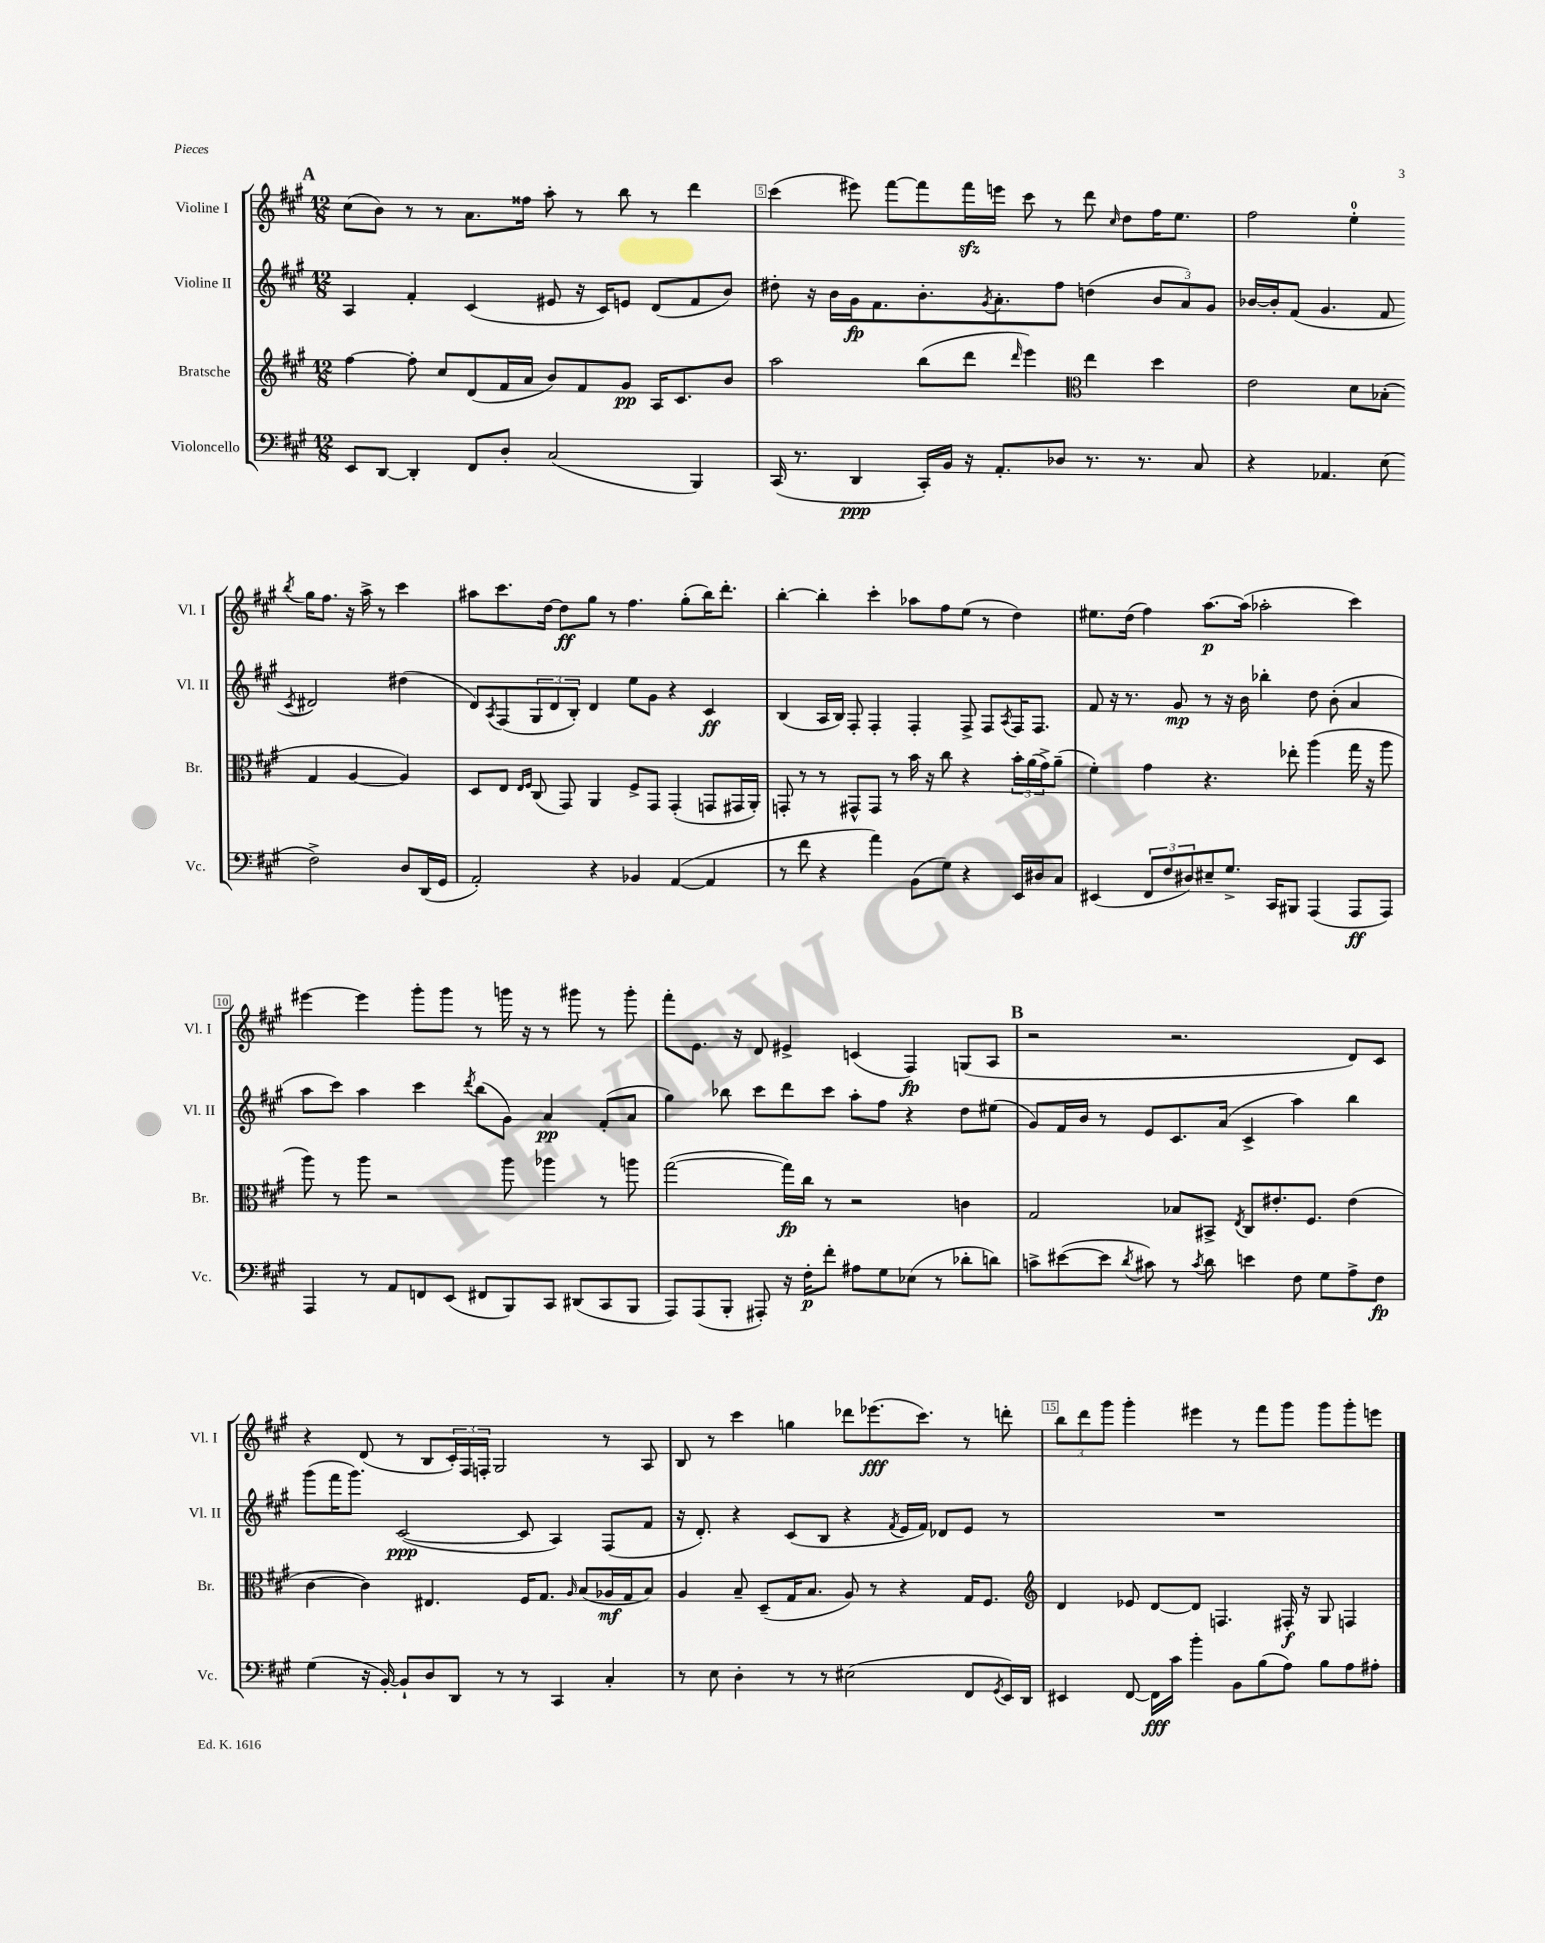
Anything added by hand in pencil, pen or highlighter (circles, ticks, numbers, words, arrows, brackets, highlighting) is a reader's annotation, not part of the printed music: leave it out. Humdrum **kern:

**kern	**dynam	**kern	**dynam	**kern	**dynam	**kern	**dynam
*part4	*part4	*part3	*part3	*part2	*part2	*part1	*part1
*staff4	*staff4	*staff3	*staff3	*staff2	*staff2	*staff1	*staff1
*I"Violoncello	*	*I"Bratsche	*	*I"Violine II	*	*I"Violine I	*
*I'Vc.	*	*I'Br.	*	*I'Vl. II	*	*I'Vl. I	*
*clefF4	*	*clefG2	*	*clefG2	*	*clefG2	*
*k[f#c#g#]	*	*k[f#c#g#]	*	*k[f#c#g#]	*	*k[f#c#g#]	*
*M12/8	*	*M12/8	*	*M12/8	*	*M12/8	*
!!LO:REH:place=s1:t=A
=4	=4	=4	=4	=4	=4	=4	=4
8EE/L	.	[4ff#\	.	4A/	.	(8cc#\L	.
[8DD/J	.	.	.	.	.	8b\J)	.
4DD'/]	.	8ff#'\]	.	4f#'/	.	8r	.
.	.	8cc#/L	.	.	.	8r	.
8FF#/L	.	(8d/	.	(4c#/	.	8.a\L	.
8D'/J	.	16f#/L	.	.	.	.	.
.	.	16a/JJ	.	.	.	16ff##X\Jk	.
(2C#/	.	8b/L)	.	8e#X/	.	8aa'\	.
.	.	8f#/	.	16r	.	8r	.
.	.	.	.	16c#/KL)	.	.	.
.	.	8g#/J	pp	8en/J	.	8bb\	.
.	.	16A/KL	.	(8d/L	.	8r	.
.	.	8.c#/	.	.	.	.	.
4BBB/)	.	.	.	8f#/	.	4ddd\	.
.	.	8b/J	.	8b/J)	.	.	.
=5	=5	=5	=5	=5	=5	=5	=5
(16CC#/	.	2aa\	.	8dd#X'\	.	(4ccc#\	.
8.r	.	.	.	.	.	.	.
.	.	.	.	16r	.	.	.
.	.	.	.	16b\LL	.	.	.
4DD/	ppp	.	.	16g#\J	fp	8eee#X\)	.
.	.	.	.	8.f#\	.	.	.
.	.	.	.	.	.	[8fff#\L	.
16CC#'/LL)	.	(8bb\L	.	8.b'\	.	8fff#\]	.
16BB/JJ	.	.	.	.	.	.	.
16r	.	8ddd\J	.	.	.	16fff#zz\L	.
.	.	.	.	8qg#/	.	.	.
8.AA'/L	.	.	.	8.a'\	.	16eeen\JJ	.
.	.	16qqddd/	.	.	.	.	.
.	.	4eee\)	.	.	.	8ccc#\	.
8D-X/J	.	.	.	8ff#\J	.	8r	.
*	*	*clefC3	*	*	*	*	*
8.r	.	4ee\	.	(4ddn\	.	8ddd\	.
.	.	.	.	.	.	16qqcc#/	.
.	.	.	.	.	.	8dd\L	.
8.r	.	.	.	.	.	.	.
.	.	4dd\	.	12b/L	.	16ff#\K	.
.	.	.	.	.	.	8.ee\J	.
.	.	.	.	12a/)	.	.	.
8C#/	.	.	.	.	.	.	.
.	.	.	.	12g#/J	.	.	.
=6	=6	=6	=6	=6	=6	=6	=6
4r	.	2e\	.	[16b-X/LL	.	2ff#\	.
.	.	.	.	16b-'/J]	.	.	.
.	.	.	.	(8f#/J	.	.	.
4.AA-X/	.	.	.	4.g#/	.	.	.
.	.	8d\L	.	.	.	4ee'\	.
(8E\	.	(8B-X'\J	.	8f#/	.	.	.
.	.	.	.	8qc#/	.	8qbb/	.
2F#^\)	.	4G#/	.	2d#X/)	.	16gg#\KL	.
.	.	.	.	.	.	8.ff#\J	.
.	.	[4A/	.	.	.	16r	.
.	.	.	.	.	.	16aa^\	.
.	.	.	.	.	.	8r	.
8D/L	.	4A/])	.	(4dd#X\	.	4ccc#\	.
(16DD/L	.	.	.	.	.	.	.
16GG#/JJ	.	.	.	.	.	.	.
!!LO:LB:g=z
=7	=7	=7	=7	=7	=7	=7	=7
2AA'/)	.	8D/L	.	8d/L)	.	8aa#X\L	.
.	.	.	.	8qA/	.	.	.
.	.	8E/J	.	(8F#/	.	8.ccc#\	.
.	.	16qqE/LL	.	.	.	.	.
.	.	16qqF#/JJ	.	.	.	.	.
.	.	(8C#/	.	12G#/	.	.	.
.	.	.	.	.	.	[16dd\Jk	.
.	.	.	.	12d/	.	.	.
.	.	8GG#/)	.	.	.	8dd\L]	ff
.	.	.	.	12B'/J)	.	.	.
4r	.	4AA/	.	4d/	.	8gg#\J	.
.	.	.	.	.	.	8r	.
4BB-X/	.	8F#^/L	.	8ee\L	.	4.ff#\	.
.	.	8GG#/J	.	8g#\J	.	.	.
([4AA/	.	(4GG#'/	.	4r	.	.	.
.	.	.	.	.	.	(8gg#'\L	.
4AA/]	.	8GGn/L	.	4c#/	ff	16bb\K)	.
.	.	.	.	.	.	8.ddd'\J	.
.	.	16GG#X/L	.	.	.	.	.
.	.	16AA'/JJ)	.	.	.	.	.
=8	=8	=8	=8	=8	=8	=8	=8
8r	.	8GGn'/	.	(4B/	.	[4bb'\	.
8f#\	.	8r	.	.	.	.	.
4r	.	8r	.	16A/LL	.	4bb'\]	.
.	.	.	.	16B/JJ)	.	.	.
.	.	8GG#X^^/L	.	8F#'/	.	.	.
4a\)	.	8GG#/J	.	4F#'/	.	4ccc#'\	.
.	.	8r	.	.	.	.	.
(8BB\L	.	16b\	.	4F#'/	.	8aa-X\L	.
.	.	16r	.	.	.	.	.
8G#\J)	.	8cc#\	.	.	.	8ff#\	.
4r	.	4r	.	8F#^/	.	(8ee\J	.
.	.	.	.	8F#/L	.	8r	.
.	.	.	.	8qA/	.	.	.
16EE/LL	.	24b'\LL	.	16F#/K	.	4dd\)	.
.	.	(24a\	.	.	.	.	.
16D#X/J	.	.	.	8.F#/J	.	.	.
.	.	24g#^\J)	.	.	.	.	.
8C#/J	.	(8a~\J	.	.	.	.	.
=9	=9	=9	=9	=9	=9	=9	=9
(4EE#X/	.	4f#'\)	.	8f#/	.	8.ee#X\L	.
.	.	.	.	16r	.	.	.
.	.	.	.	8.r	.	(16dd\Jk	.
12FF#/L	.	4g#\	.	.	.	4ff#\)	.
12F#/	.	.	.	.	.	.	.
.	.	.	.	8g#/	mp	.	.
12D#X/)	.	.	.	.	.	.	.
8E#X~/	.	4.r	.	8r	.	[8.aa\L	p
8.G#^/J	.	.	.	16r	.	.	.
.	.	.	.	16b\	.	(16aa\Jk]	.
.	.	.	.	4bb-X'\	.	2aa-X'\	.
16CC#/KL	.	.	.	.	.	.	.
8BBB#X/J	.	8ee-X'\	.	.	.	.	.
(4AAA/	.	(4aa\	.	8dd\	.	.	.
.	.	.	.	(8b'\	.	.	.
8AAA/L	ff	16gg#\	.	4a/	.	4ccc#\)	.
.	.	16r	.	.	.	.	.
8AAA/J)	.	8aa\	.	.	.	.	.
!!LO:LB:g=z
=10	=10	=10	=10	=10	=10	=10	=10
4AAA/	.	8aa\)	.	8aa\L	.	[4eee#X\	.
.	.	8r	.	8ccc#\J)	.	.	.
8r	.	8aa\	.	4aa\	.	4eee#\]	.
8AA/L	.	2r	.	.	.	.	.
8FFn/	.	.	.	4ccc#\	.	8ggg#'\L	.
(8EE/J	.	.	.	.	.	8ggg#\J	.
.	.	.	.	8qddd/	.	.	.
8FF#X/L	.	.	.	(8bb\L	.	8r	.
8BBB/)	.	8aa\	.	8g#\J)	.	16gggn\	.
.	.	.	.	.	.	16r	.
8CC#/J	.	4aa-X\	.	4a/	pp	8r	.
(8DD#X/L	.	.	.	.	.	8ggg#X\	.
8CC#/	.	8r	.	(8f#'/L	.	8r	.
8BBB/J	.	8aan\	.	8a/J	.	8ggg#'\	.
=11	=11	=11	=11	=11	=11	=11	=11
8AAA/L)	.	([2gg#\	.	4gg#\)	.	8fff#'\L	.
(8AAA/	.	.	.	.	.	8.e\J	.
8BBB'/J	.	.	.	8bb-X\	.	.	.
.	.	.	.	.	.	16r	.
8AAA#X'/)	.	.	.	8ccc#\L	.	8d/	.
16r	.	16gg#\LL])	fp	8ddd\	.	4e#X^/	.
16F#'\KL	p	16cc#\JJ	.	.	.	.	.
8f#'\J	.	8r	.	8ccc#\J	.	.	.
8A#X\L	.	2r	.	8aa'\L	.	(4cn/	.
8G#\	.	.	.	8ff#\J	.	.	.
(8E-X\J	.	.	.	4r	.	4F#/)	fp
8r	.	.	.	.	.	.	.
8d-X'\L	.	4cn\	.	8dd\L	.	(8Gn/L	.
8dn\J)	.	.	.	(8ee#X\J	.	8A/J	.
!!LO:REH:place=s1:t=B
=12	=12	=12	=12	=12	=12	=12	=12
8cn^\L	.	2G#/	.	8g#/L)	.	2r	.
([8e#X\	.	.	.	16f#/L	.	.	.
.	.	.	.	16b/JJ	.	.	.
8e#\J]	.	.	.	8r	.	.	.
8qd/	.	.	.	.	.	.	.
8c#X\)	.	.	.	8e/L	.	.	.
8r	.	8B-X/L	.	8.c#/	.	2.r	.
8qc#/	.	.	.	.	.	.	.
8d\	.	8BB#X^/J	.	.	.	.	.
.	.	.	.	(16a/Jk	.	.	.
.	.	8qE/	.	.	.	.	.
4en\	.	8C#/L	.	4c#^/	.	.	.
.	.	8.e#X'/	.	.	.	.	.
8F#\	.	.	.	4aa\)	.	.	.
.	.	8.F#/J	.	.	.	.	.
8G#\L	.	.	.	.	.	.	.
8A^\	.	(4e#\	.	4bb\	.	8d/L)	.
8F#\J	fp	.	.	.	.	8c#/J	.
!!LO:LB:g=z
=13	=13	=13	=13	=13	=13	=13	=13
(4G#\	.	[4c#\	.	(8ggg#\L	.	4r	.
.	.	.	.	16fff#\K	.	.	.
.	.	.	.	8.ggg#\J)	.	.	.
16r	.	4c#\])	.	.	.	(8d/	.
[16BB'/)	.	.	.	.	.	.	.
8BB`/L]	.	.	.	([2c#/	ppp	8r	.
8D/	.	4.E#X/	.	.	.	8B/L	.
8DD/J	.	.	.	.	.	24c#'/L)	.
.	.	.	.	.	.	24F#/	.
.	.	.	.	.	.	24Fn'/JJ	.
8r	.	.	.	.	.	2G#/	.
8r	.	16F#/KL	.	8c#/]	.	.	.
.	.	8.G#/J	.	.	.	.	.
4CC#/	.	.	.	4A/)	.	.	.
.	.	16qqA/	.	.	.	.	.
.	.	(8B/L	.	.	.	.	.
4C#'/	.	16A-X/L	mf	(8F#/L	.	8r	.
.	.	16G#/J	.	.	.	.	.
.	.	8B/J)	.	8f#/J	.	8A/	.
=14	=14	=14	=14	=14	=14	=14	=14
8r	.	4A/	.	16r	.	8B/	.
.	.	.	.	8.d'/)	.	.	.
8E\	.	.	.	.	.	8r	.
4D'\	.	8B~/	.	4r	.	4ccc#\	.
.	.	(8D~/L	.	.	.	.	.
8r	.	16G#/K	.	(8c#/L	.	4ggn\	.
.	.	8.B/J	.	.	.	.	.
8r	.	.	.	8B/J	.	.	.
(2E#X\	.	8A/)	.	4r	.	8ddd-X\L	.
.	.	8r	.	.	.	(8.eee-X\	fff
.	.	.	.	8qf#/	.	.	.
.	.	4r	.	16e/LL	.	.	.
.	.	.	.	16f#/JJ)	.	8.ccc#\J)	.
.	.	.	.	8d-X/L	.	.	.
8FF#/L	.	16G#/KL	.	8e/J	.	8r	.
.	.	8.F#/J	.	.	.	.	.
8qGG#/	.	.	.	.	.	.	.
16EE/L)	.	.	.	8r	.	8dddn'\	.
16DD/JJ	.	.	.	.	.	.	.
=15	=15	=15	=15	=15	=15	=15	=15
*	*	*clefG2	*	*	*	*	*
4EE#X/	.	4d/	.	1.r	.	12bb\L	.
.	.	.	.	.	.	12ddd\	.
.	.	.	.	.	.	12ggg#\J	.
[8FF#/	.	8e-X/	.	.	.	4ggg#'\	.
16FF#\LL]	fff	[8d/L	.	.	.	.	.
16c#\JJ	.	.	.	.	.	.	.
4b'\	.	8d/J]	.	.	.	4eee#X\	.
.	.	4.Fn/	.	.	.	.	.
8BB\L	.	.	.	.	.	8r	.
(8B\	.	.	.	.	.	8fff#\L	.
8A\J)	.	16F#X'/	f	.	.	8ggg#\J	.
.	.	16r	.	.	.	.	.
8B\L	.	8G#/	.	.	.	8ggg#\L	.
8A\	.	4Fn/	.	.	.	8ggg#'\	.
8A#X'\J	.	.	.	.	.	8eeen\J	.
==	==	==	==	==	==	==	==
*-	*-	*-	*-	*-	*-	*-	*-
